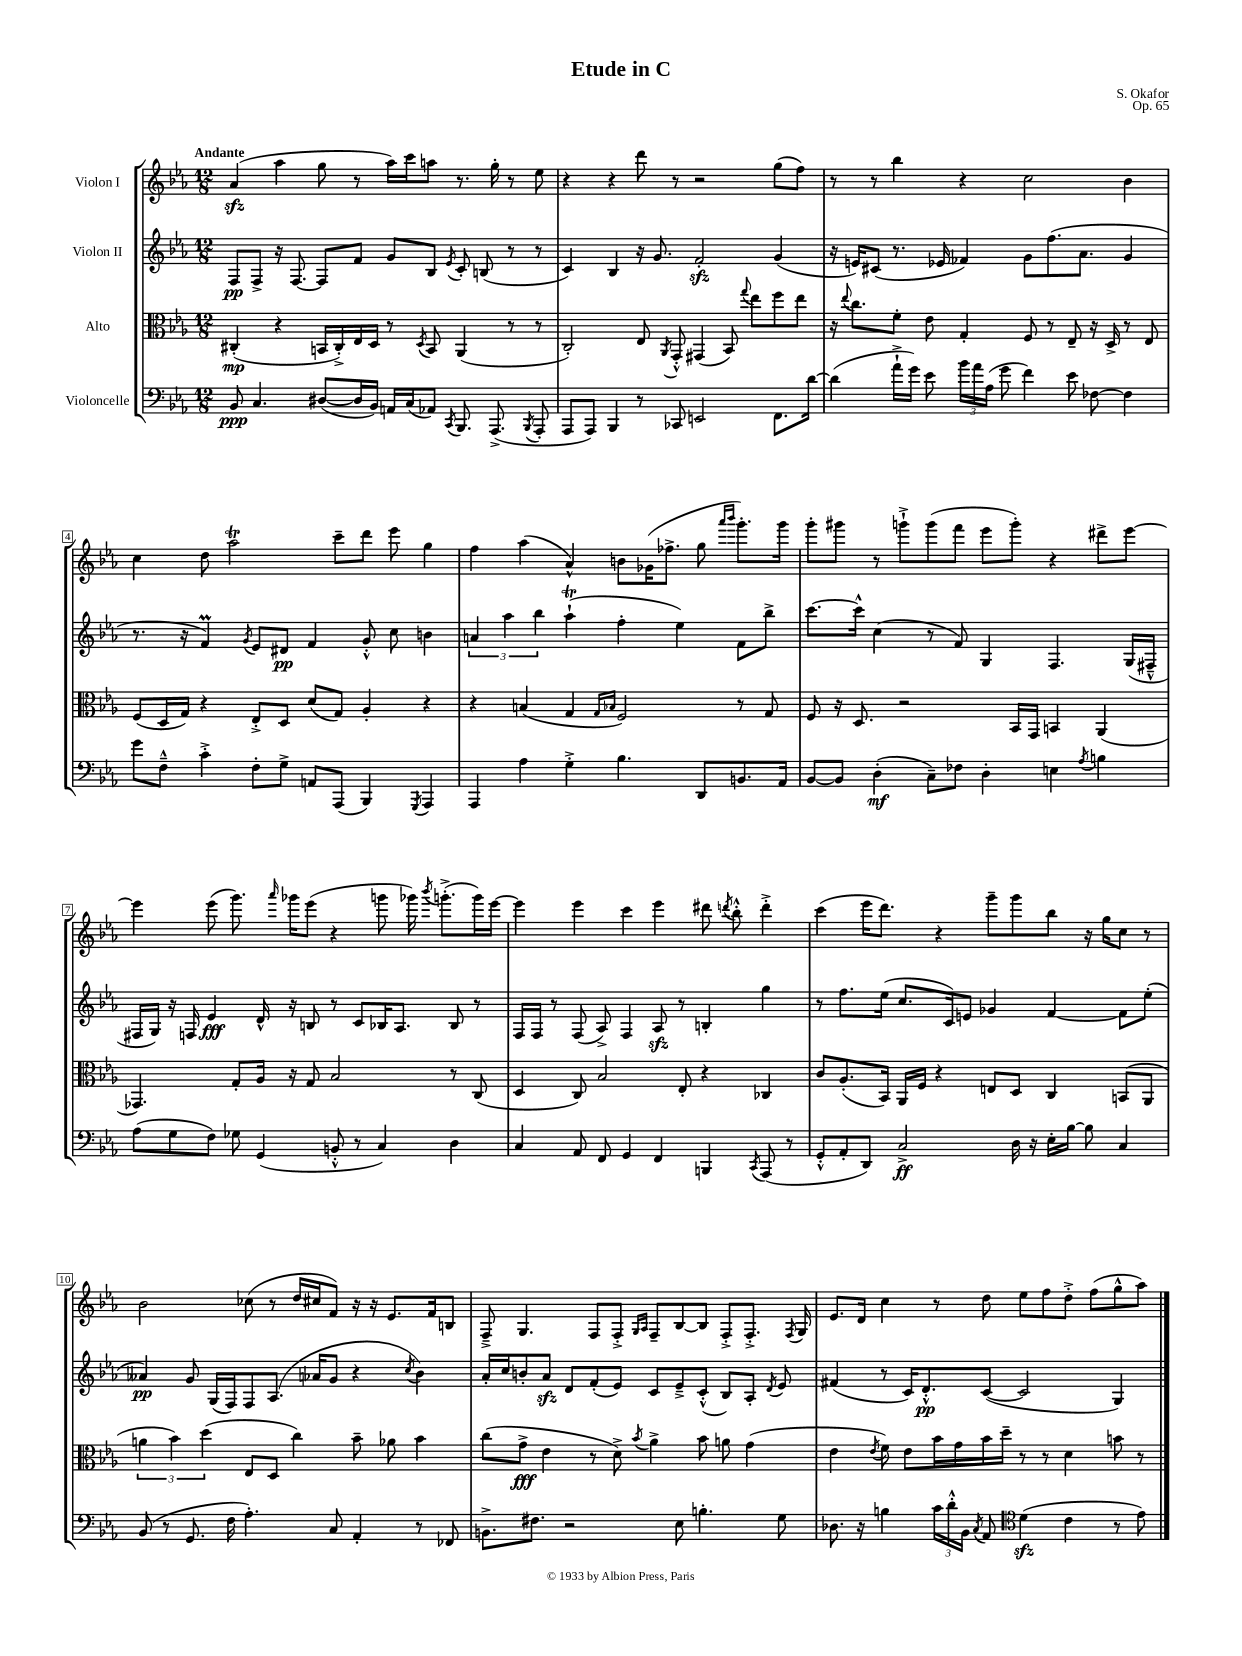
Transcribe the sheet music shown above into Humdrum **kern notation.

**kern	**dynam	**kern	**dynam	**kern	**dynam	**kern
*part4	*part4	*part3	*part3	*part2	*part2	*part1
*staff4	*staff4	*staff3	*staff3	*staff2	*staff2	*staff1
*I"Violoncelle	*	*I"Alto	*	*I"Violon II	*	*I"Violon I
*clefF4	*	*clefC3	*	*clefG2	*	*clefG2
*k[b-e-a-]	*	*k[b-e-a-]	*	*k[b-e-a-]	*	*k[b-e-a-]
*M12/8	*	*M12/8	*	*M12/8	*	*M12/8
=1	=1	=1	=1	=1	=1	=1
!	!	!	!	!	!	!LO:TX:a:B:t=Andante
8BB-/	ppp	(4C#X'/	mp	8F/L	pp	(4a-zz/
4.C/	.	.	.	8F^/J	.	.
.	.	4r	.	16r	.	4aa-\
.	.	.	.	[8.F/	.	.
([8D#X/L	.	16BBn/LL	.	8F/L]	.	8gg\
.	.	16C#'^/)	.	.	.	.
16D#/L]	.	16E-/	.	8f/J	.	8r
16BB-/JJ)	.	16D/JJ	.	.	.	.
16AAn/LL	.	8r	.	8g/L	.	16aa-\LL)
(16C/J	.	.	.	.	.	16ccc\J
.	.	8qD/	.	.	.	.
8AA-X/J)	.	8BB/	.	8B-/J	.	8aan\J
8qCC/	.	.	.	8qe-/	.	.
8.BBB-/	.	(4AA-/	.	8c'/	.	8.r
.	.	.	.	(8Bn/	.	.
(8.AAA-^/	.	.	.	.	.	16gg'\
.	.	8r	.	8r	.	8r
8qBBB-/	.	.	.	.	.	.
8AAA-'/	.	8r	.	8r	.	8ee-\
=2	=2	=2	=2	=2	=2	=2
8AAA-/L	.	2C'/)	.	4c/)	.	4r
8AAA-/J)	.	.	.	.	.	.
4BBB-/	.	.	.	4B-/	.	4r
8r	.	8E-/	.	16r	.	8ddd\
.	.	.	.	8.g/	.	.
.	.	8qAA-/	.	.	.	.
8CC-X/	.	8GG'^^/	.	.	.	8r
2EEn/	.	(4GG#X/	.	2fzz'/	.	2r
.	.	8BB-/)	.	.	.	.
.	.	8qqgg/	.	.	.	.
.	.	8ee-\L	.	.	.	.
8.FF\L	.	8ff\	.	(4g/	.	(8gg\L
.	.	8ee-\J	.	.	.	8ff\J)
[16d\Jk	.	.	.	.	.	.
=3	=3	=3	=3	=3	=3	=3
(4d\]	.	16r	.	16r	.	8r
.	.	8qqee-/	.	.	.	.
.	.	8.cc\L	.	16en/KL)	.	.
.	.	.	.	(8c#X/J	.	8r
16a-`^\LL	.	8f'\J	.	8.r	.	4bb-\
16g\JJ)	.	.	.	.	.	.
8e-\	.	8e-\	.	.	.	.
.	.	.	.	16e-X/	.	.
24b-\LL	.	4G'/	.	4f-X/)	.	4r
24a-\	.	.	.	.	.	.
(24A-\JJ	.	.	.	.	.	.
8g\	.	.	.	.	.	.
4f\)	.	8F/	.	8g\L	.	2cc\
.	.	8r	.	(8.ff\	.	.
8e-\	.	8E-~/	.	.	.	.
.	.	.	.	8.a-\J	.	.
[8F-X\	.	16r	.	.	.	.
.	.	16D^/	.	.	.	.
4F-\]	.	8r	.	4g/	.	4b-\
.	.	8E-/	.	.	.	.
!!LO:LB:g=z
=4	=4	=4	=4	=4	=4	=4
8g\L	.	(8F/L	.	8.r	.	4cc\
8F~^^\J	.	16D/L	.	.	.	.
.	.	16G/JJ)	.	16r	.	.
4c'^\	.	4r	.	4fM/)	.	8dd\
.	.	.	.	.	.	2aa-T\
.	.	.	.	8qg/	.	.
8F'\L	.	8E-'^/L	.	8e-/L	.	.
8G^\J	.	8D/J	.	8d#X/J	pp	.
8AAn/L	.	(8d/L	.	4f/	.	.
(8AAA-/J	.	8G/J)	.	.	.	8ccc~\L
4BBB-/)	.	4A-'/	.	8g'^^/	.	8ddd\J
.	.	.	.	8cc\	.	8eee-\
8qGGG/	.	.	.	.	.	.
4AAA-/	.	4r	.	4bn\	.	4gg\
=5	=5	=5	=5	=5	=5	=5
4AAA-/	.	4r	.	6an/	.	4ff\
.	.	.	.	6aa-\	.	.
4A-\	.	(4Bn/	.	.	.	(4aa-\
.	.	.	.	6bb-\	.	.
4G'^\	.	4G/	.	(4aa-T`\	.	4a-^^/)
.	.	16qqG/LL	.	.	.	.
.	.	16qqB-X/JJ	.	.	.	.
4.B-\	.	2F/)	.	4ff'\	.	8bn\L
.	.	.	.	.	.	(16g-X\K
.	.	.	.	.	.	8.ff-X^\J
.	.	.	.	4ee-\)	.	.
8DD/L	.	.	.	.	.	8gg\
.	.	.	.	.	.	16qqaaa-/LL
.	.	.	.	.	.	16qqbbb-/JJ
8.BBn/	.	8r	.	8f\L	.	8.ggg'\L)
.	.	8G/	.	8bb-^\J	.	.
16AA-/Jk	.	.	.	.	.	16ggg\Jk
=6	=6	=6	=6	=6	=6	=6
[8BB-/L	.	8F/	.	[8.ccc\L	.	8ggg'\L
8BB-/J]	.	16r	.	.	.	8ggg#X\J
.	.	8.D/	.	16ccc^^\Jk]	.	.
(4D'\	mf	.	.	(4cc\	.	8r
.	.	2r	.	.	.	8gggn`^\L
8C~\L)	.	.	.	8r	.	(8ggg\
8F-X\J	.	.	.	8f/)	.	8fff\J
4D'\	.	.	.	4G/	.	8eee-\L
.	.	16BB-/LL	.	.	.	8ggg'\J)
.	.	16GG/JJ	.	.	.	.
4En\	.	4BBn/	.	4.F/	.	4r
8qA-/	.	.	.	.	.	.
4Bn\	.	(4AA-/	.	.	.	8ddd#X^\L
.	.	.	.	(16G/LL	.	[8eee-\J
.	.	.	.	16F#X~^^/JJ	.	.
!!LO:LB:g=z
=7	=7	=7	=7	=7	=7	=7
(8A-\L	.	4.GG-X/)	.	16F#X/LL	.	4eee-\]
.	.	.	.	16G/JJ)	.	.
8G\	.	.	.	16r	.	.
.	.	.	.	16Fn/	.	.
8F\J)	.	.	.	4e-/	fff	(8eee-\
8G-X\	.	8G'/L	.	.	.	8.ggg\)
(4GG/	.	16A-/Jk	.	16d^^/	.	.
.	.	.	.	.	.	16qqaaa-/
.	.	16r	.	16r	.	16ggg-X\KL
.	.	8G/	.	8Bn/	.	(8eee-\J
8BBn'^^/	.	2B-/	.	8r	.	4r
8r	.	.	.	8c/L	.	.
4C/)	.	.	.	16B-X/K	.	8gggn\
.	.	.	.	8.A-/J	.	.
.	.	.	.	.	.	16ggg-X\)
.	.	.	.	.	.	8qbbb-/
.	.	.	.	.	.	(8.gggn'^\L
4D\	.	8r	.	8B-/	.	.
.	.	(8C/	.	8r	.	16ggg\L)
.	.	.	.	.	.	[16eee-\JJ
=8	=8	=8	=8	=8	=8	=8
4C/	.	4D/	.	16F/LL	.	4eee-\]
.	.	.	.	16F/JJ	.	.
.	.	.	.	8r	.	.
8AA-/	.	8C/)	.	(8F/	.	4eee-\
8FF/	.	2B-/	.	8A-^/)	.	.
4GG/	.	.	.	4F/	.	4ccc\
4FF/	.	.	.	8A-zz/	.	4eee-\
.	.	8E-'/	.	8r	.	.
4BBBn/	.	4r	.	4Bn'/	.	8ddd#X\
.	.	.	.	.	.	8qdddn/
.	.	.	.	.	.	8bb-'^^\
8qCC/	.	.	.	.	.	.
(8AAA-/	.	4C-X/	.	4gg\	.	4ddd'^\
8r	.	.	.	.	.	.
=9	=9	=9	=9	=9	=9	=9
8GG'^^/L	.	8c/L	.	8r	.	(4ccc\
8AA-'/	.	(8.A-'/	.	8.ff\L	.	.
8DD/J)	.	.	.	.	.	16eee-\KL
.	.	16BB-/Jk)	.	(16ee-\Jk	.	8.ddd\J)
2C^/	ff	16AA-/LL	.	8.cc/L	.	.
.	.	16F/JJ	.	.	.	.
.	.	4r	.	.	.	4r
.	.	.	.	16c/k)	.	.
.	.	.	.	8en/J	.	.
.	.	8En/L	.	4g-X/	.	8ggg~\L
16D\	.	8D/J	.	.	.	8ggg\
16r	.	.	.	.	.	.
16E-'\LL	.	4C/	.	[4f/	.	8bb-\J
[16B-\JJ	.	.	.	.	.	.
8B-\]	.	.	.	.	.	16r
.	.	.	.	.	.	16gg\KL
4C/	.	(8BBn/L	.	8f\L]	.	8cc\J
.	.	8AA-/J	.	(8ee-'\J	.	8r
!!LO:LB:g=z
=10	=10	=10	=10	=10	=10	=10
(8BB-/	.	6an\	.	4a--X/)	pp	2b-\
8r	.	.	.	.	.	.
.	.	6b-\)	.	.	.	.
8.GG/	.	.	.	8g/	.	.
.	.	(6dd\	.	.	.	.
.	.	.	.	(16G/LL	.	.
16F\	.	.	.	16F/J)	.	.
4.A-'\)	.	8E-/L	.	8F/	.	(8cc-X\
.	.	8D/J	.	(8.A-/J	.	8r
.	.	4cc\)	.	.	.	16dd/LL
.	.	.	.	16a-X/KL	.	16cc#X/J
8C/	.	.	.	8g/J	.	8f/J)
4AA-'/	.	8b-~\	.	4r	.	16r
.	.	.	.	.	.	16r
.	.	8a-X\	.	.	.	8.e-/L
.	.	.	.	8qcc/	.	.
8r	.	4b-\	.	4b-\)	.	.
.	.	.	.	.	.	16f/k
8FF-X/	.	.	.	.	.	8Bn/J
=11	=11	=11	=11	=11	=11	=11
8.BBn^\L	.	(8cc\L	.	16a-'/LL	.	8F~^/
.	.	.	.	16cc/J	.	.
.	.	8g^\J	fff	8bn'/	.	4.G/
8.F#X\J	.	.	.	.	.	.
.	.	4e-\	.	8a-zz/J	.	.
2r	.	.	.	8d/L	.	.
.	.	8r	.	(8f'/	.	8F/L
.	.	8d^\)	.	8e-/J)	.	8F'^/J
.	.	.	.	.	.	16qqG/LL
.	.	8qb-/	.	.	.	16qqA-/JJ
.	.	4a-^\	.	8c/L	.	8F~/L
8E-\	.	.	.	8e-~^/	.	[8B-/
4.Bn'\	.	8b-\	.	(8c'^^/J	.	8B-/J]
.	.	8an\	.	8B-/L)	.	8F'^/L
.	.	(4g\	.	8A-'/J	.	8.F'^/J
.	.	.	.	8qd/	.	.
8G\	.	.	.	8e-/	.	.
.	.	.	.	.	.	8qF/
.	.	.	.	.	.	16G/
=12	=12	=12	=12	=12	=12	=12
8.D-X\	.	4e-\	.	(4f#X/	.	8.e-/L
16r	.	.	.	.	.	16d/Jk
.	.	8qe-/	.	.	.	.
4Bn\	.	8f\)	.	8r	.	4cc\
.	.	8e-\L	.	16c/KL)	.	.
.	.	.	.	8.d'^^/	pp	.
24c\LL	.	16b-\L	.	.	.	8r
24d'^^\	.	.	.	.	.	.
.	.	16g\	.	.	.	.
24BB-\JJ	.	.	.	.	.	.
8qC/	.	.	.	.	.	.
8AA-/	.	16b-\	.	([8c/J	.	8dd\
.	.	16dd~\JJ	.	.	.	.
*clefC4	*	*	*	*	*	*
(4dzz\	.	8r	.	2c/]	.	8ee-\L
.	.	8r	.	.	.	8ff\
4c\	.	4d\	.	.	.	8dd'^\J
.	.	.	.	.	.	(8ff\L
8r	.	8bn\	.	4G/)	.	8gg^^\
8e-\)	.	8r	.	.	.	8aa-\J)
==	==	==	==	==	==	==
*-	*-	*-	*-	*-	*-	*-
